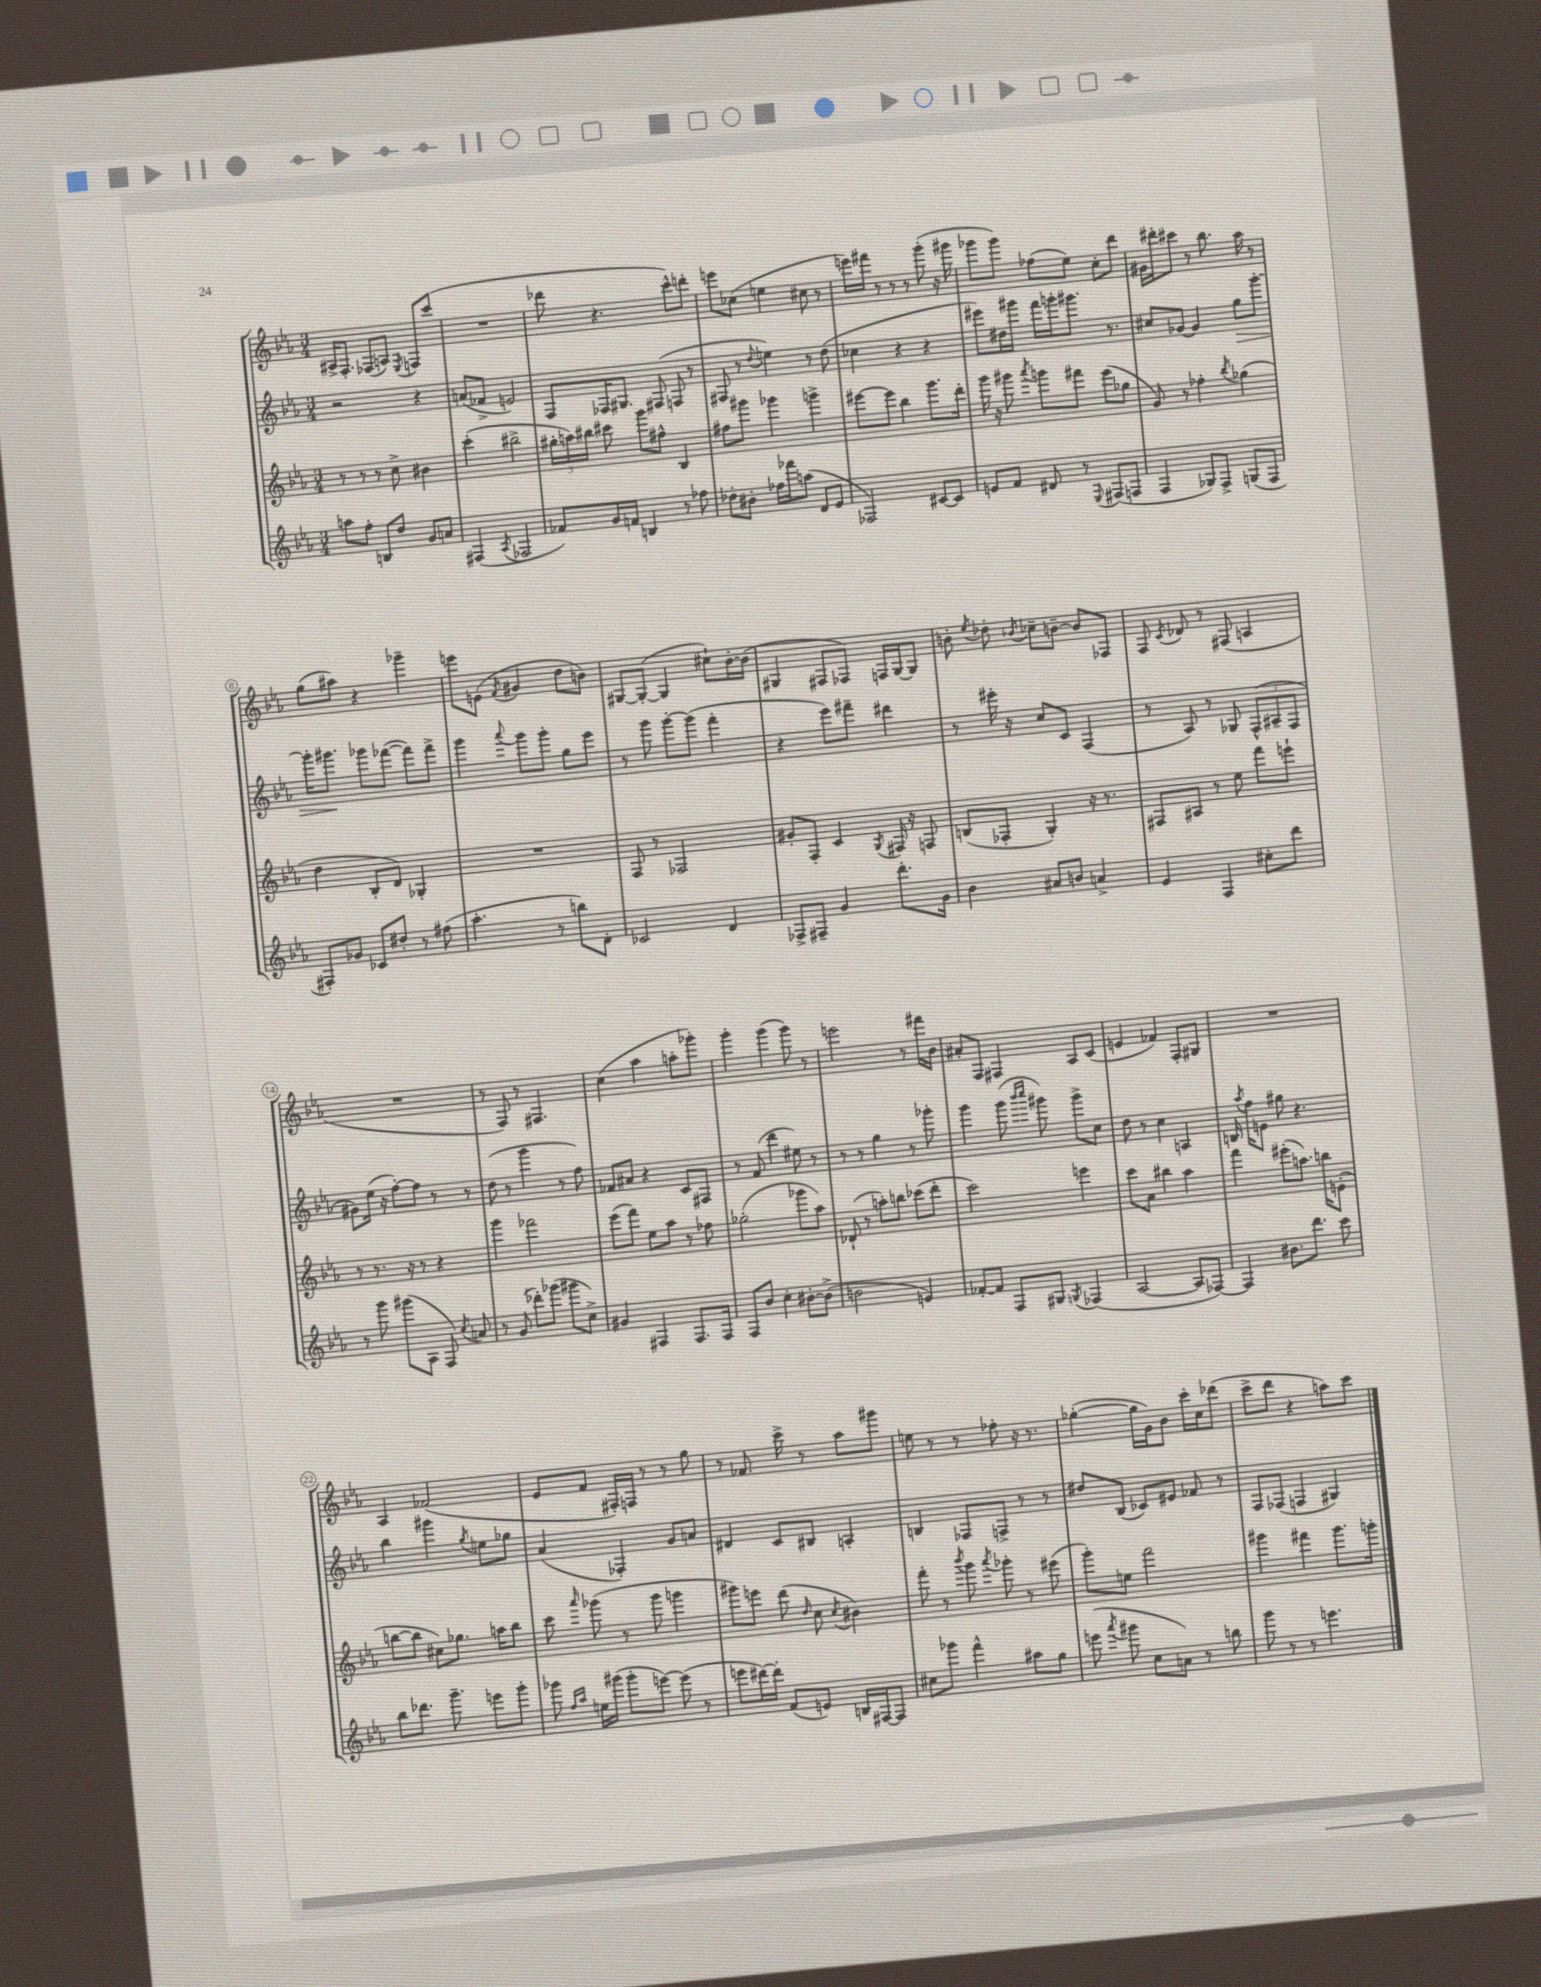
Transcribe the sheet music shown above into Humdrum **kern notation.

**kern	**kern	**kern	**kern
*staff4	*staff3	*staff2	*staff1
*clefG2	*clefG2	*clefG2	*clefG2
*k[b-e-a-]	*k[b-e-a-]	*k[b-e-a-]	*k[b-e-a-]
*M3/4	*M3/4	*M3/4	*M3/4
8aa	8r	2r	16A#^
.	.	.	8.F'
8ff'	8r	.	.
8B	8r	.	(8F-
8dd	8cc^	.	8A)
.	.	.	8qE-
8g	4b#	4r	8F
8a	.	.	(8ccc
=	=	=	=
(4F#	(4ccc'	(8a	2.r
.	.	8f-^	.
8qA-	.	.	.
2F-	2bb#^	2e)	.
=	=	=	=
8f-)	24gg#'	8F	8ddd-
.	24aa)	.	.
.	24bb#	.	.
16g	8ccc#	16F-	4.r
16f	.	8.G#	.
4B	8ggg	.	.
.	8ff#^^	(8F#	.
8r	4B-	8F	8ccc^^)
8ff-	.	8r	8ddd'
=	=	=	=
8dd-'	8ff#	8F#	8eee
8b#'	8ggg#	8r	(8cc-
.	.	8qqdd	.
16ff-	4ggg-	4ee)	4ee
16fff-	.	.	.
(8aa	.	.	.
8d	4ggg^	8r	8cc#
8e-	.	(8dd	8r
=	=	=	=
2F-)	[8eee#	4cc-	16eee)
.	.	.	16fff#
.	8eee#]	.	8r
.	4bb-	4r	8r
.	.	.	8r
[8c#	8.ggg	4r	(8ggg'
8c#]	.	.	16r
.	16ddd'	.	16ggg#
=	=	=	=
8e	16ggg	8eee#)	8ggg-
.	16r	.	.
8f	8ggg#	16dd#	8ggg-)
.	.	16ggg#	.
.	8qaaa-	.	.
8d#	8ggg	16fff	(8ff-
.	.	16ggg'	.
8r	8fff#	8.ggg#	8ee-)
8qqE-	.	.	.
(8F#	(8eee-	.	8cc'
.	.	8.r	.
8F	8gg-	.	8ddd
=	=	=	=
4F	8g)	8cc#	16g#
.	.	.	16ddd#'
.	8r	[8g-	8ccc#
8G-)	4ff-'	4g-]	8r
8F^	.	.	8.bb-
.	8qbb-	.	.
(8G	(4gg-	8gg	.
.	.	.	16aa-
8F	.	[8ggg'	8r
=	=	=	=
8F#')	4dd	16ggg']	(8gg
.	.	8.ggg#	.
8g-	.	.	8aa#)
8c-	8B-'	8ggg-	4r
8dd#'	8d)	([8fff-	.
8r	4G-'	8fff-])	4ggg-~
(8ff#	.	8fff-^	.
=	=	=	=
4.aa-'	2.r	4ggg	8eee
.	.	.	(8e
.	.	8qqaaa-	8qf
.	.	8ggg	4g#
8r	.	8ggg'	.
8bb)	.	8gg	8dd
8d'	.	8eee-	8b)
=	=	=	=
2c-	8F	8r	[8G#
.	8r	8ggg	(8G#'_
.	2F-	[8ggg'	4G#]
.	.	(8ggg]	.
4d	.	4fff'	8cc#`)
.	.	.	[16b-'
.	.	.	(16b-]
=	=	=	=
8F-^	8g#'	4r	4G#
8F#~	8F'	.	.
4g	4c	8eee-)	8F#
.	.	8fff#~	8F-)
.	8qG	.	.
8.ddd'	16F#	4ddd#	16F
.	16r	.	[16G#
.	8F	.	8G#]
16g	.	.	.
=	=	=	=
4b-	(8B	8r	8b'
.	.	.	8qee-
.	8F-'	16eee#'	8dd-'
.	.	16r	.
.	.	.	8qb-
8a#	4G')	8cc	8cc-~
8b	.	8c	[8b~
4a^	16r	(4F	8b]
.	8.r	.	.
.	.	.	8F-
=	=	=	=
4e-	8F#	8r	8F
.	.	.	8qc
.	8A#	8A-)	8d-
4F	8r	8r	8r
.	8ee-	8G-	(8F#
8cc#'	8fff	(12F^^	4A
.	.	12A#~	.
8ddd	8eee`	.	.
.	.	12F	.
=	=	=	=
8r	8r	8g#)	2.r
8ggg	8.r	(16ee-	.
.	.	16r	.
(8ggg#	.	[8ff')	.
.	16r	.	.
8A-	8r	8ff]	.
8F)	4r	8r	.
8qcc	.	.	.
8a	.	8r	.
=	=	=	=
8r	4ggg	(8dd	8r
(8g	.	8r	8F)
8ddd-')	2fff-	4ggg	8r
(8ggg-	.	.	4.F#
8ggg#	.	8r	.
8cc^)	.	8ff)	.
=	=	=	=
4g#	(8eee-	8f-	(4cc
.	8fff)	8a#	.
4F#	8ee-	4r	4aa-
.	8aa-	.	.
8.F#	8r	8c	8aa'
.	8ff-	8F#	8ggg-')
16F#	.	.	.
=	=	=	=
8F	(2gg-'	8r	4ggg'
8b-	.	(8f	.
4cc'	.	4ddd	(4ggg
[8b#'	8ggg-	8ee#)	8ggg)
(8b#^]	8aa-)	8r	8r
=	=	=	=
2b	(8d-`	8r	2eee
.	8r	8r	.
.	8aa')	4gg	.
.	8bb	.	.
4e)	(8ccc-	8r	8r
.	8ddd'	8ggg-'	16fff#
.	.	.	16b-
=	=	=	=
[8f-'	2ccc)	4ggg	8a#'
8f-]	.	.	8F
8F	.	(8ggg	4F#
.	.	16qqbbb-	.
.	.	16qqcccc	.
8G#	.	8ggg#)	.
8qG	.	.	.
(4F-	4eee	8ggg#^	8A-
.	.	8cc	(8c
=	=	=	=
[2A-	8ccc	8dd	4e
.	8a-	8r	.
.	4bb#	4cc	4f-)
8A-]	4aa-	4A	8F'
[8F-)	.	.	8G#
=	=	=	=
4F-]	4fff	16B	2.r
.	.	8qaa-	.
.	.	16ff	.
.	.	8e	.
8.b#	(8eee#'	8gg#	.
.	8.aa)	4.r	.
8.ddd	.	.	.
.	16bb	.	.
8ccc	(8e'	.	.
=	=	=	=
8bb-	[8bb	4bb-	4A-
8.ddd-	8bb]	.	.
.	8cc#)	4ggg#	(2f-
8.ggg~	.	.	.
.	8.gg-	.	.
.	.	8qgg	.
8eee	.	8ee	.
.	16aa	.	.
8ggg'	8bb	8gg-	.
=	=	=	=
8ggg-	8ccc	(4a-	8e-
16qqff	.	.	.
16qqaa-	16qqaaa-	.	.
16ee	(8ggg-	.	8f
(16ggg#	.	.	.
8ggg#'	8r	4F-')	16F#')
.	.	.	16F
[8eee)	8ggg-	.	8r
(8eee]	4ggg	8g	8r
8r	.	8a	8gg
=	=	=	=
8eee	8ggg#)	4d#	8r
[16ddd#)	8eee	.	8.f-
16ddd#']	.	.	.
(8f	(8ddd	8c	.
.	.	.	16ccc^
.	16qqdd	.	.
8e)	8cc	8B#	8r
.	8qcc	.	.
16B	4b#)	4A'	8aa-
[16F#	.	.	.
8F#]	.	.	8ggg#
=	=	=	=
8cc#	8fff'	4B	8ee
8ggg-	8r	.	8r
.	8qbbb-	.	.
4fff^^	8ggg	8F-	8r
.	8qaaa-	.	.
.	8ggg-'	8F^	8ff-'
8aa#	8r	8r	16r
.	.	.	8.r
8gg	(8eee#	8r	.
=	=	=	=
(8eee	8ggg')	8dd#	([4gg-'
8qaaa-	.	.	.
8ggg#	8ee	(8B-	.
8cc	2fff	8c-)	16gg-]
.	.	.	16g)
8a)	.	8e#	8b-
8r	.	8f-	16ccc'
.	.	.	16cc
8bb	.	8r	(8ddd-
=	=	=	=
8ggg	4ggg#	8F	8ccc^
8r	.	(8F-	8ddd
8r	4fff#	4F	4r
4.eee	.	.	.
.	8.ggg#	4G#)	8aa)
.	.	.	8ccc
.	16ggg'	.	.
==	==	==	==
*-	*-	*-	*-
